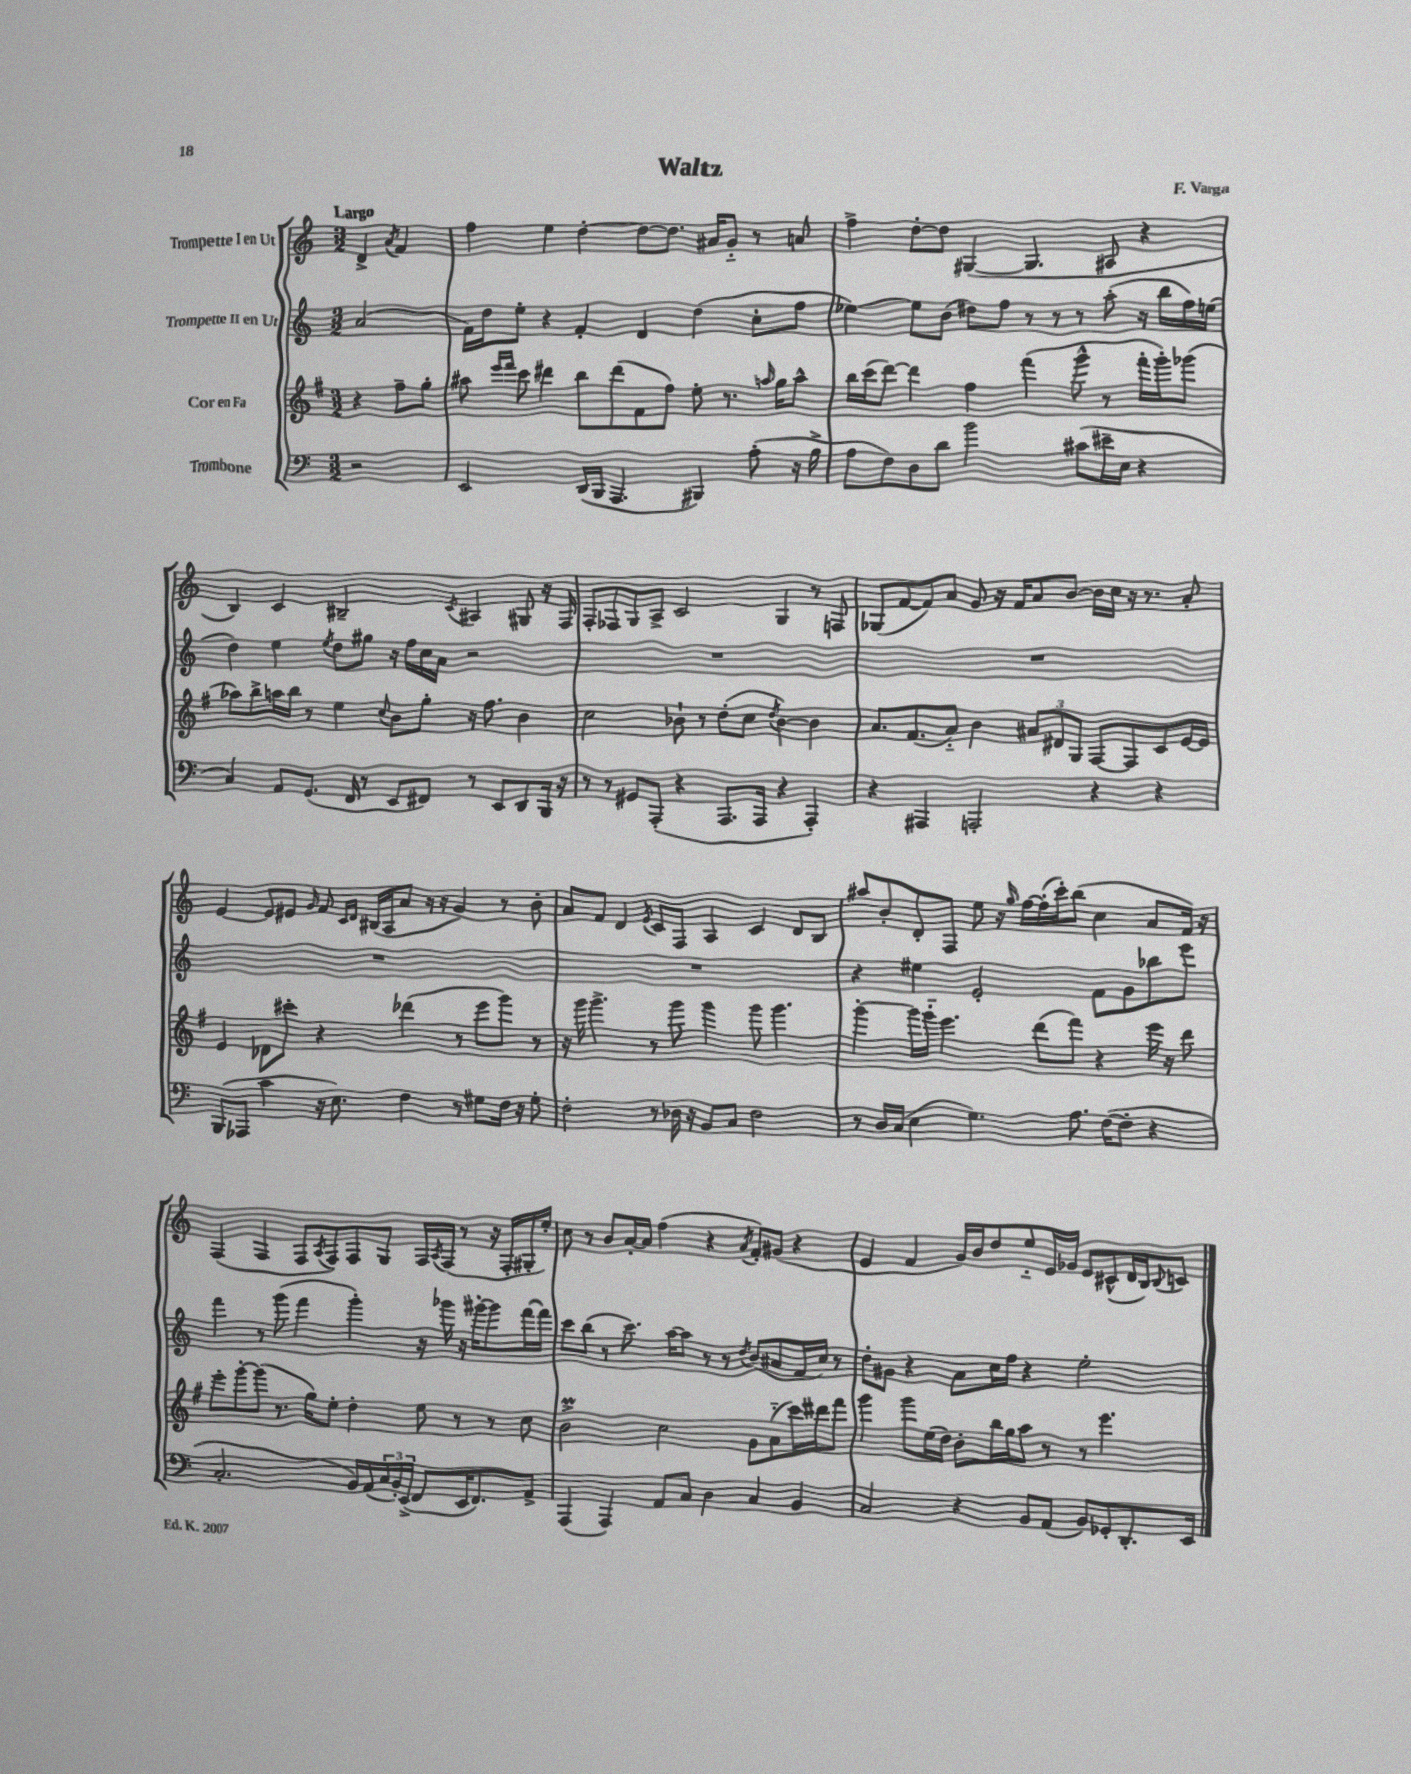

**kern	**kern	**kern	**kern
*part4	*part3	*part2	*part1
*staff4	*staff3	*staff2	*staff1
*I"Trombone	*I"Cor en Fa	*I"Trompette II en Ut	*I"Trompette I en Ut
*clefF4	*clefG2	*clefG2	*clefG2
*k[]	*k[f#]	*k[]	*k[]
*M3/2	*M3/2	*M3/2	*M3/2
=	=	=	=
!	!	!	!LO:TX:a:B:t=Largo
2r	4r	(2a/	4d^/
.	.	.	8qa/
.	8ff#~\L	.	4f/
.	8gg'\J	.	.
=1	=1	=1	=1
2EE/	8aa#X\	16f\LL)	4ff\
.	.	16dd\J	.
.	16qqeee/LL	.	.
.	16qqfff#/JJ	.	.
.	8ccc\	8ee'\J	.
.	4ddd#X\	4r	4ee\
(16DD/LL	8bb\L	4f'/	[4dd'\
16BBB/JJ	.	.	.
4.AAA/	(8ddd#\	.	.
.	8f#\	4d/	8dd\L_
.	8ff#\J)	.	8.dd\J]
4BBB#X/)	8ee'\	(4dd\	.
.	.	.	16a#X/KL
.	8.r	.	8g/J
(8A'\	.	8cc'\L	8r
.	16qqaan/	.	.
.	16gg\KL	.	.
16r	8aa^^\J	8ff\J	8an/
16B^\	.	.	.
=2	=2	=2	=2
8A\L	16bb\LL	[4ee-X\)	4ff^\
.	(16ccc\J	.	.
8F\)	[8ddd\J)	.	.
8D\	4ddd\]	8ee-\L]	[8dd'\L
8d\J	.	(8b\J	8dd\J]
2b\	4ff#\	8dd#X\L)	([4G#X/
.	.	8ff\J	.
.	(4fff#\	8r	4.G#/]
.	.	8r	.
(8c#X\L	8ggg^^\	8r	.
16e#X~\L	8r	(8aa'\	8A#X/
16E\JJ	.	.	.
4r	16fff#'\LL	16r	4r
.	16ggg'\J)	16bb\LL	.
.	(8ggg-X\J	16ff\)	.
.	.	(16een\JJ	.
!!LO:LB:g=z
=3	=3	=3	=3
4C/)	8aa-X\L)	4dd\)	4B/)
.	8bb^\	.	.
8AA/L	16aan\L	4ee\	4c/
.	16bb\JJ	.	.
(8.GG/J	8r	.	.
.	.	8qee/	.
.	4ee\	8dd\L	2B#X~/
16FF/	.	.	.
8r	.	8gg#X\J	.
.	8qqcc/	.	.
8EE/L	8b\L	16r	.
.	.	16ff\LL	.
8FF#X/J)	8gg'\J	16cc\	.
.	.	16a\JJ	.
.	.	.	8qc/
8r	16r	2r	4A#X/
.	8.ff#\	.	.
8EE/L	.	.	.
8DD/	4b\	.	8G#X/
16BBB/Jk	.	.	16r
16r	.	.	16F/
=4	=4	=4	=4
8r	2cc\	1.r	8F'/L
8r	.	.	8F-X/
8GG#X/L	.	.	8G/
(8AAA'/J	.	.	8A^/J
4r	8b-X`\	.	2c/
.	8r	.	.
8.AAA/L	(8dd'\L	.	.
.	8cc\J	.	.
16AAA/Jk	.	.	.
.	8qdd/	.	.
4r	[4b-\)	.	4G/
4AAA'/)	4b-\]	.	8r
.	.	.	8Fn/
=5	=5	=5	=5
4r	8.a/L	1.r	(8G-X/L
.	.	.	[8f/
.	(8.f#/	.	.
4AAA#X/	.	.	8f/])
.	8a/J)	.	8a/J
2AAAn'/	4b\	.	8g/
.	.	.	16r
.	.	.	16f/KL
.	12a#X/L	.	8a/
.	12d#X/	.	.
.	.	.	[8b/J
.	12G/J	.	.
4r	[8F#/L	.	16b\LL]
.	.	.	16cc\JJ
.	8F#/]	.	16r
.	.	.	8.r
4r	8c/	.	.
.	[16e/L	.	8a'/
.	16e/JJ]	.	.
!!LO:LB:g=z
=6	=6	=6	=6
(8BBB/L	4e/	1.r	[4e/
8AAA-X/J	.	.	.
4c\	8d-X\L	.	8e/L]
.	8ccc#X'\J	.	8e#X/J
.	.	.	16qqg/
16r	4r	.	8f/
8.E\)	.	.	.
.	.	.	16qqc/LL
.	.	.	16qqd/JJ
.	.	.	(16B#X/LL
.	.	.	16A/J
4F\	(4ddd-X\	.	8a/J
.	.	.	16r
.	.	.	16r
8r	8r	.	4g/)
8G#X\L	8eee\L	.	.
16F\Jk	8ggg\J)	.	8r
16r	.	.	.
8G#'\	8r	.	8b'\
=7	=7	=7	=7
2F'\	16r	1.r	8a/L
.	16ggg\	.	.
.	4.ggg^\	.	8f/J
.	.	.	4d/
.	.	.	8qe/
8r	8r	.	8c/L
16D-X\	8ggg\	.	8F/J
16r	.	.	.
8BB/L	4ggg\	.	4A/
8C/J	.	.	.
2F\	8ggg\	.	4c/
.	4.ggg\	.	.
.	.	.	8d/L
.	.	.	8B/J
=8	=8	=8	=8
8r	[4ggg'\	4r	8aa#X/L
16D/LL	.	.	8b'/
(16C/JJ	.	.	.
4E\	16ggg\LL]	4ee#X\	8d'/
.	16ggg\JJ	.	.
.	4.eee\	.	8F/J
4.G\)	.	2e'/	8ee\
.	.	.	16r
.	.	.	16qqgg/
.	.	.	[16ff\LL
.	(8ddd\L	.	(16ff'\]
.	.	.	16ccc'\J)
8.A\	8fff#\J)	.	(8bb\J
.	4r	8f\L	4cc\
([16F\KL	.	.	.
8F'\J]	.	8g\	.
4r	16eee\	8bb-X\	8a/L
.	16r	.	.
.	8ddd\	8eee\J	16f/Jk)
.	.	.	16r
!!LO:LB:g=z
=9	=9	=9	=9
2.C'/	8eee'\L	4fff\	(4F/
.	[8ggg'\	.	.
.	(8ggg\J]	8r	4F/
.	8.r	(8ggg\	.
.	.	4fff\	8F/L
.	16gg\KL)	.	.
.	.	.	8qA/
.	8ee'\J	.	8F/)
16BB/LL)	4dd'\	4ggg'\)	8F/
(16AA/	.	.	.
24C/	.	.	8G/J
24BB'/)	.	.	.
(24EE^/JJ	.	.	.
8FF/L	8ee\	16r	16F/LL
.	.	.	8qA/
.	.	16ggg-X\	(16F/JJ
16EE/K	8r	16r	8r
8.FF/)	.	[16ggg#X'\KL	.
.	8r	8ggg#\]	16r
.	.	.	16F'/LL
8AA^/J	8cc\	[16fff\L	16G#X'/
.	.	16fff\JJ]	16ee'/JJ)
=10	=10	=10	=10
(4AAA/	2bm^\	8ccc\L	8cc\
.	.	(8bb\J	8r
4AAA/)	.	8r	8b/L
.	.	8.ccc\)	[16a'/L
.	.	.	16a/JJ]
8AA/L	2cc\	.	(4ff\
.	.	[16aa\KL	.
8C/J	.	8aa\J]	.
4D\	.	8r	4r
.	.	8r	.
.	.	8qdd/	8qa/
4C/	8g\L	(8b/L	8f'/L)
.	(8a\	8a#X/	(8g#X/J
4BB/	16ccc\L)	16f/L	4r
.	16ddd#X\J	16cc/JJ)	.
.	8fff#\J	8r	.
=11	=11	=11	=11
2C/	4ggg\	8dd'\L	4e/
.	.	8g#X\J	.
.	8ggg\L	4r	4f/
.	(16ee\L	.	.
.	16dd\JJ)	.	.
4r	8b'\L	8a\L	16g/LL)
.	.	.	16b/J
.	16bb\L	16cc\L	8dd/
.	16gg\J	16ff\JJ	.
8BB/L	8aa\J	4r	8ee/
(8AA/J	8r	.	16e/L
.	.	.	16g-X/JJ
8BB/L)	8r	2ee'\	8e/L
8GG-X'/	4.eee\	.	(8c#X^^/
8.DD'/	.	.	16d/L
.	.	.	16B/J)
.	.	.	8qqB/
.	.	.	8cn/J
16EE/Jk	.	.	.
==	==	==	==
*-	*-	*-	*-
